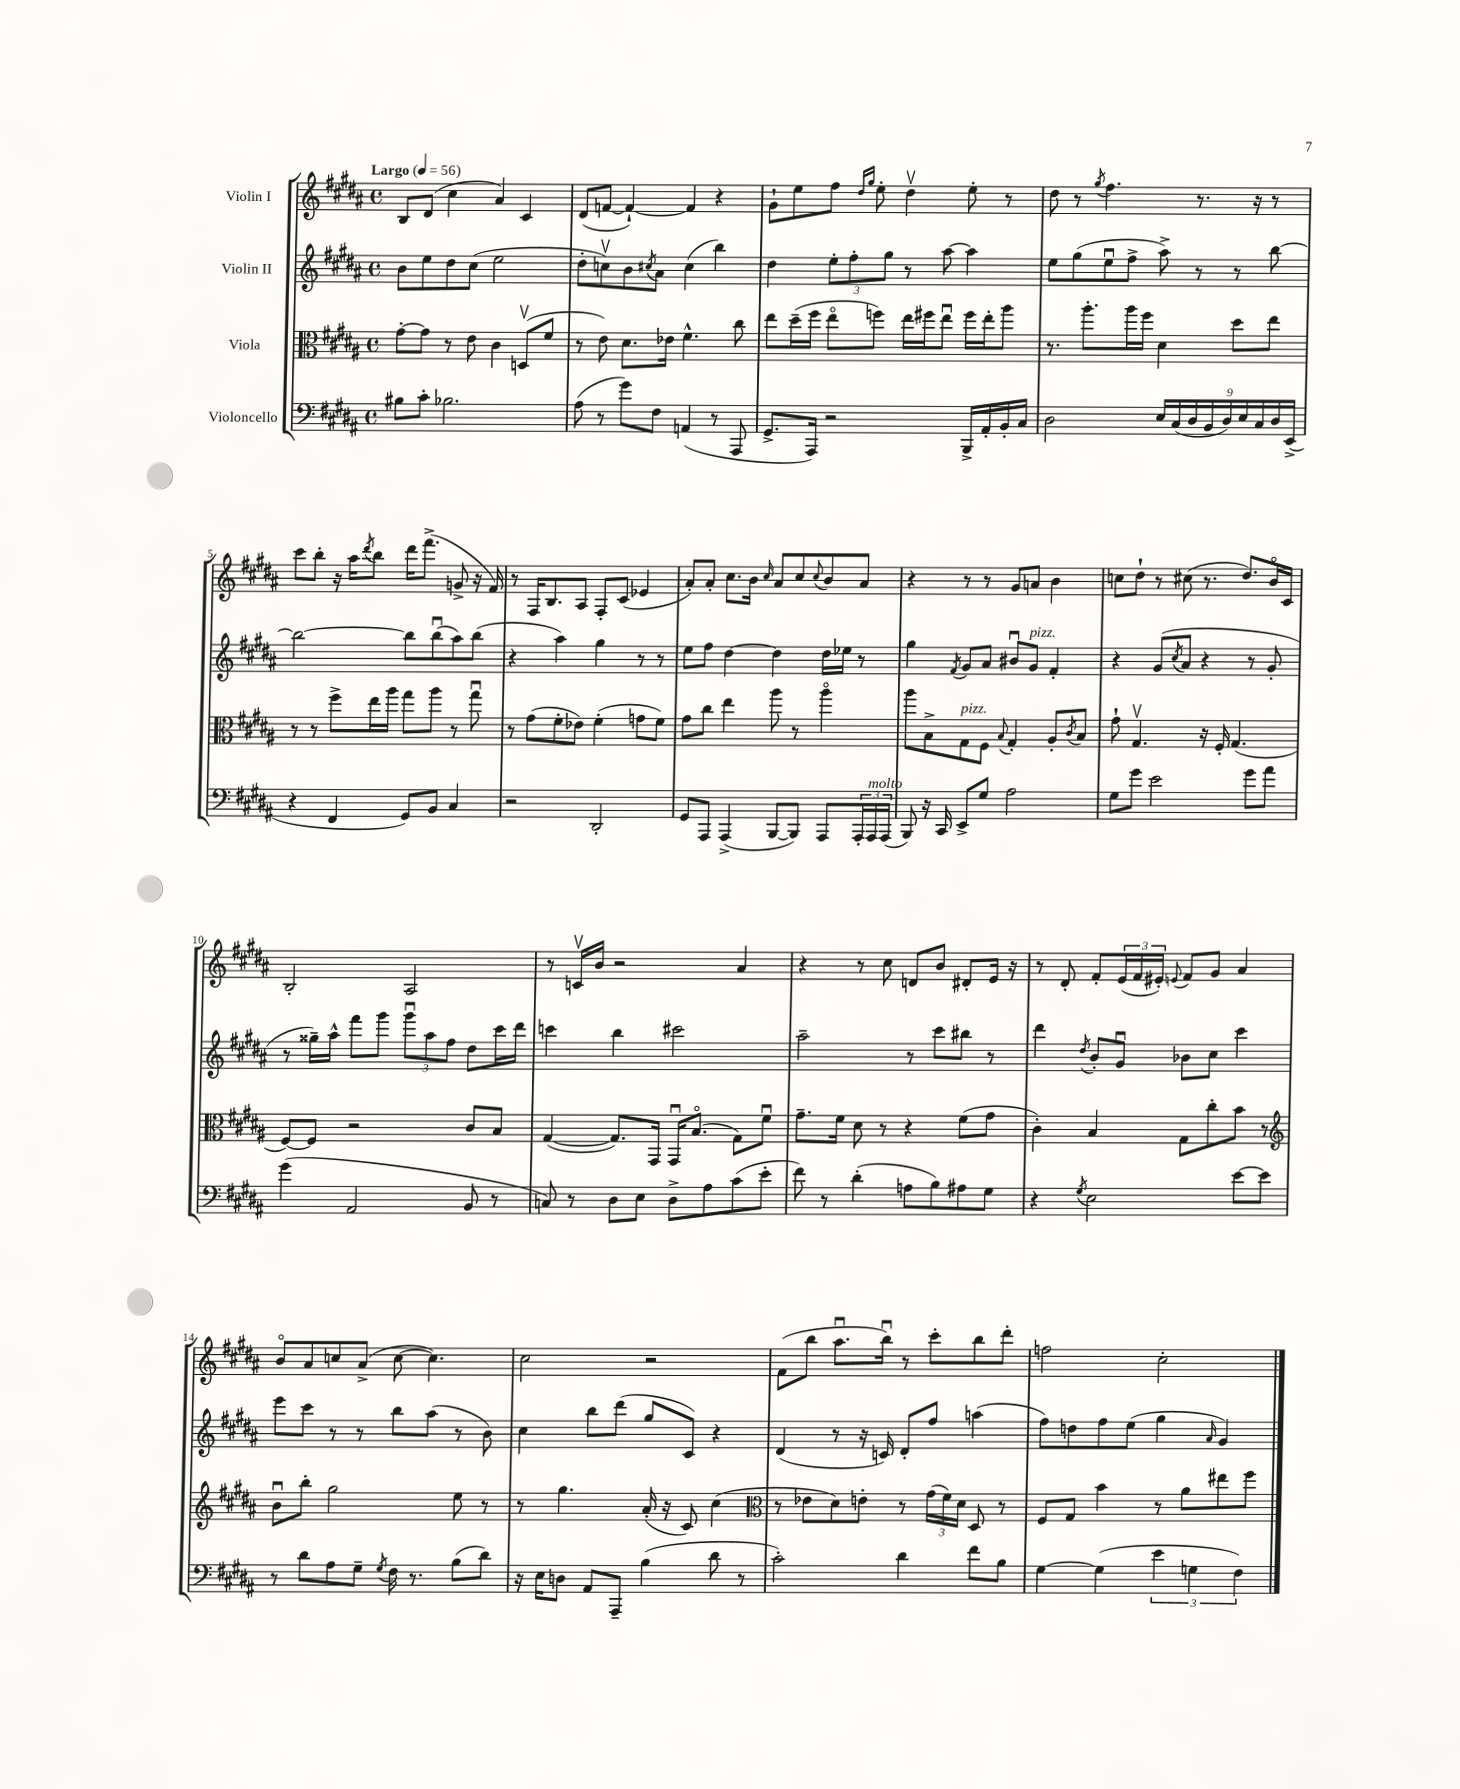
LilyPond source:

<<
\new StaffGroup <<
\new Staff = "s0" \with { instrumentName = "Violin I" } {
    \clef treble \key b \major \defaultTimeSignature \time 4/4 \tempo "Largo" 4 = 56
    b8 dis'8( cis''4 ais'4) cis'4 |
    dis'8( f'8~ f'4~-!) f'4 r4 |
    gis'8-! e''8 fis''8 \grace { dis''16 gis''16 } e''8-. dis''4\upbow e''8-. r8 |
    dis''8 r8 \acciaccatura { gis''8 } fis''4. r8. r16 r8 |
    cis'''8 b''8-. r16 ais''16 \acciaccatura { dis'''8 } b''8 dis'''16 fis'''8.->( g'8-> r16 fis'16) |
    r8 fis16 b8. ais8 fis8-. cis'8( ees'4 |
    ais'8-.) ais'8-. cis''8. b'16 \grace { cis''16 } ais'8 cis''8 \appoggiatura { cis''8 } b'8 ais'8 |
    r4 r8 r8 gis'8 a'8 b'4 |
    c''8 dis''8-! r8 cis''8( r8. dis''8.) b'16\flageolet cis'16 |
    b2-. ais2 |
    r8 c'16\upbow b'16 r2 ais'4 |
    r4 r8 cis''8 d'8 b'8 dis'8-. e'16 r16 |
    r8 dis'8-. fis'8-. \tuplet 3/2 { e'16( fis'16 eis'16-.) } \appoggiatura { e'8 } fis'8 gis'8 ais'4 |
    b'8\flageolet ais'8 c''8 ais'8->( c''8~ c''4.) |
    cis''2 r2 |
    fis'8( b''8 ais''8.\downbow b''16\downbow) r8 cis'''8-. b''8 dis'''8-. |
    f''2 cis''2-. \bar "|." |
}
\new Staff = "s1" \with { instrumentName = "Violin II" } {
    \clef treble \key b \major \defaultTimeSignature \time 4/4
    b'8 e''8 dis''8 cis''8( e''2 |
    dis''8-. c''8\upbow) b'8 \acciaccatura { cis''8 } ais'8 cis''4( b''4) |
    dis''4 \tuplet 3/2 { e''8-. fis''8-. gis''8 } r8 ais''8~ ais''4 |
    e''8 gis''8( e''8\downbow fis''8-> ais''8->) r8 r8 b''8~ |
    b''2~ b''8 b''8\downbow( ais''8) b''8( |
    r4 ais''4) gis''4 r8 r8 |
    e''8 fis''8 dis''4~ dis''4 dis''16 ees''16 r8 |
    gis''4 \acciaccatura { fis'8 } gis'8 ais'8 bis'8\downbow gis'8^\markup { \italic "pizz." } fis'4-. |
    r4 gis'8( \acciaccatura { cis''8 } ais'8 r4 r8 gis'8-. |
    r8 gisis''16--) ais''16-^ fis'''8 gis'''8 \tuplet 3/2 { gis'''8\downbow ais''8 fis''8 } dis''8 cis'''16 dis'''16 |
    c'''4 b''4 cis'''2 |
    ais''2-- r8 cis'''8 bis''8 r8 |
    dis'''4 \acciaccatura { dis''8 } b'8-. gis'8\downbow bes'8 cis''8 cis'''4 |
    e'''8 cis'''8 r8 r8 b''8 ais''8( r8 b'8) |
    cis''4 b''8 dis'''8( gis''8 cis'8) r4 |
    dis'4( r8 r16 c'16) dis'8-. fis''8 a''4( |
    fis''8) d''8 fis''8 e''8( gis''4 \grace { ais'16 } gis'4) \bar "|." |
}
\new Staff = "s2" \with { instrumentName = "Viola" } {
    \clef alto \key b \major \defaultTimeSignature \time 4/4
    gis'8~-. gis'8 r8 e'8 cis'4 d8\upbow( fis'8 |
    r8 e'8) dis'8. ees'16 fis'4.-^ cis''8 |
    e''8 dis''16--( fis''16 e''8\flageolet f''8) e''16 fis''16 e''8\downbow fis''16 e''16-. ais''8 |
    r8. ais''8.-. ais''16 fis''16 dis'4 dis''8 e''8 |
    r8 r8 fis''8-> e''16 ais''16 gis''8 ais''8 r8 gis''8\downbow |
    r8 gis'8( fis'8-. ees'8) fis'4-.( g'8 fis'8) |
    gis'8 cis''8 e''4 ais''8 r8 ais''4\flageolet |
    ais''8 b8-> gis8^\markup { \italic "pizz." } fis8 \appoggiatura { b8 } gis4-. ais8-. \acciaccatura { cis'8 } b8 |
    gis'8-! gis4.\upbow r16 fis16-. gis4.( |
    fis8~) fis8 r2 cis'8 b8 |
    gis4~( gis8.) gis,16 gis,16\downbow b8.\flageolet( gis8) fis'8\downbow |
    gis'8.-- fis'16 dis'8 r8 r4 fis'8( gis'8 |
    cis'4-.) b4 gis8 cis''8-. b'8 r8 |
    \clef treble b'8\downbow b''8-. gis''2 e''8 r8 |
    r8 gis''4. ais'16-.( r16 cis'8) cis''4( |
    \clef alto r8 ees'8 dis'8) e'8-. r8 \tuplet 3/2 { gis'16( fis'16) dis'16 } dis8 r8 |
    fis8 gis8 b'4 r8 ais'8 eis''8 fis''8 \bar "|." |
}
\new Staff = "s3" \with { instrumentName = "Violoncello" } {
    \clef bass \key b \major \defaultTimeSignature \time 4/4
    bis8 cis'8-. bes2. |
    ais8( r8 gis'8) fis8 a,4( r8 ais,,8 |
    gis,8.-> ais,,16) r2 b,,16-> ais,16-. b,16-. cis16 |
    dis2 \tuplet 9/8 { e16 cis16( dis16 b,16 dis16) e16 cis16 dis16 e,16->( } |
    r4 fis,4 gis,8) b,8 cis4 |
    r2 dis,2-. |
    gis,8 ais,,8 ais,,4->( b,,8~ b,,8) ais,,8 \tuplet 3/2 { ais,,16-. ais,,16^\markup { \italic "molto" } ais,,16( } |
    b,,8) r16 cis,16 e,8-> gis8 ais2 |
    gis8 gis'8 e'2 gis'8 ais'8 |
    gis'4( ais,2 b,8 r8 |
    c8) r8 dis8 e8 dis8-> ais8 cis'8( e'8-. |
    fis'8) r8 dis'4-.( a8 b8) ais8 gis8 |
    r4 \acciaccatura { gis8 } e2 e'8~ e'8 |
    r8 dis'8 ais8 gis8-- \acciaccatura { gis8 } fis16 r8. b8( dis'8) |
    r16 e16 d8 ais,8 ais,,8-- b4( dis'8 r8 |
    cis'2-.) dis'4 fis'8 b8 |
    gis4~ gis4( \tuplet 3/2 { e'4 g4 fis4) } \bar "|." |
}
>>
>>
